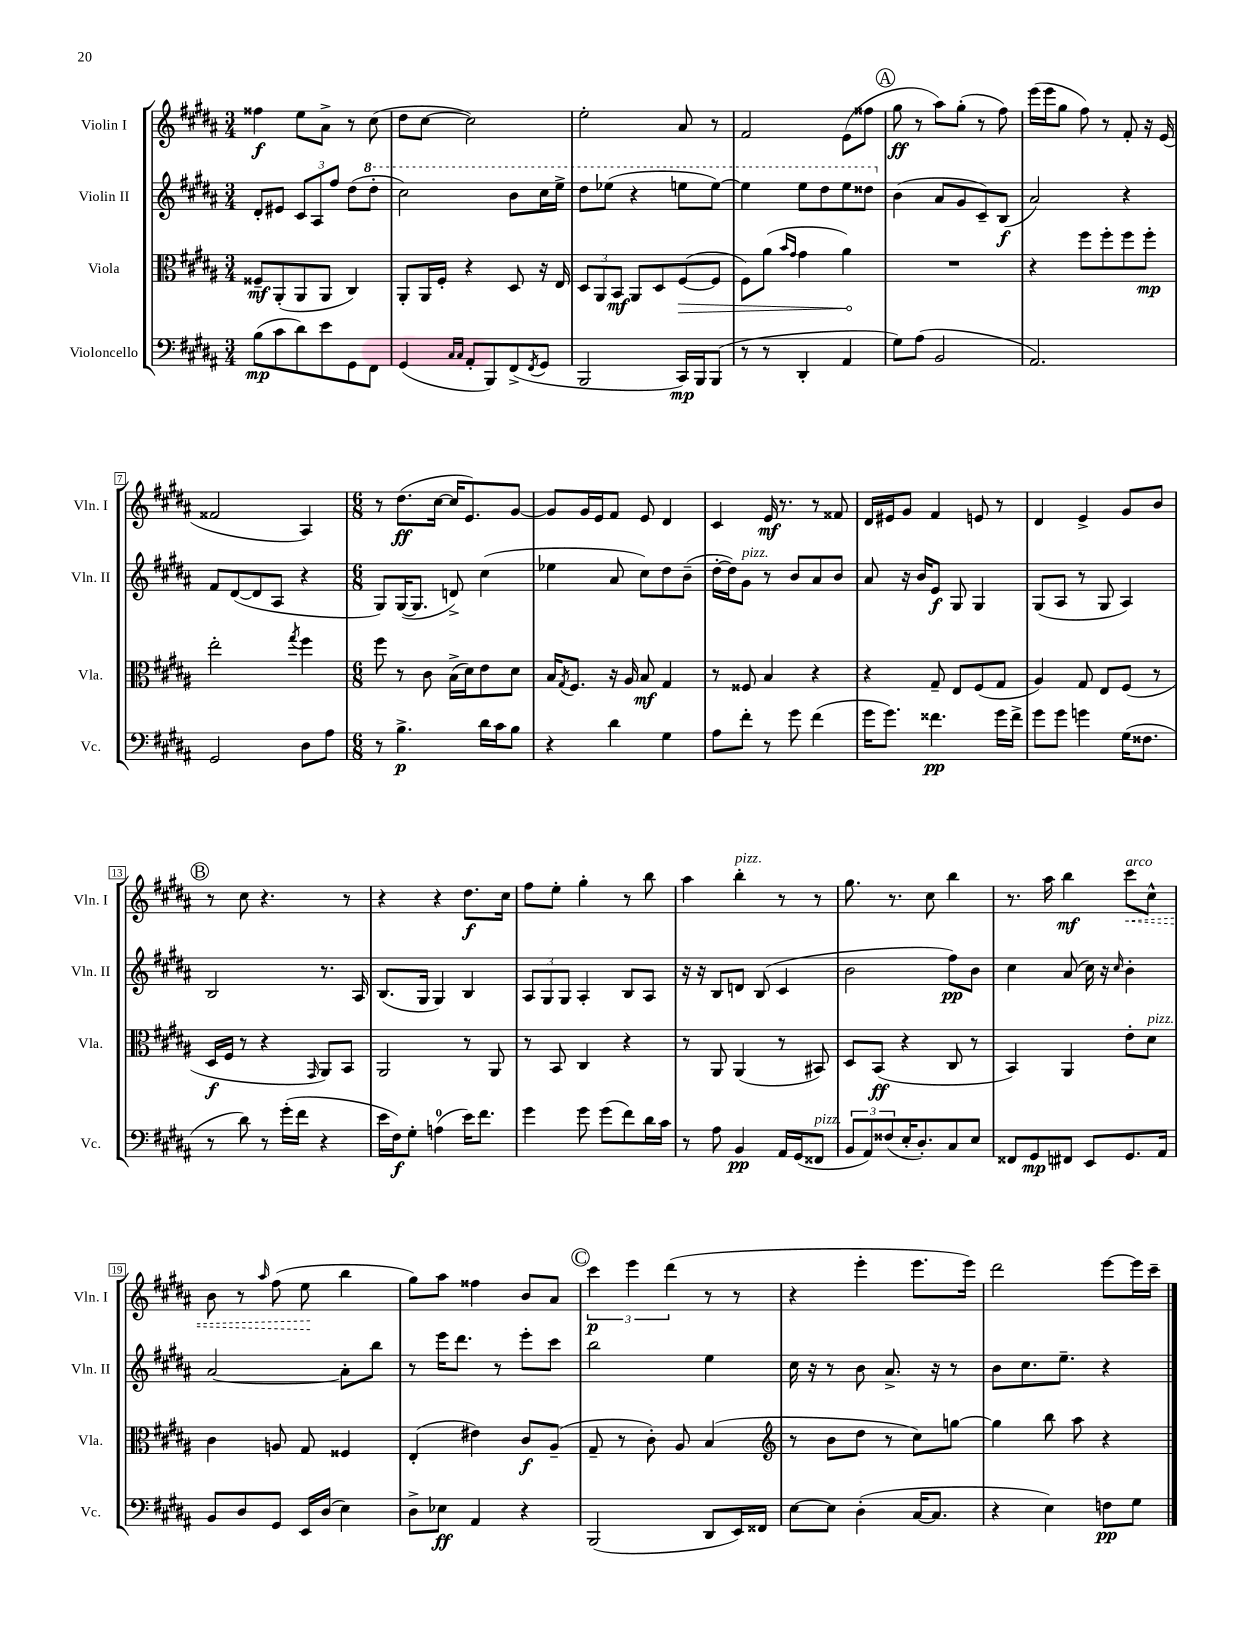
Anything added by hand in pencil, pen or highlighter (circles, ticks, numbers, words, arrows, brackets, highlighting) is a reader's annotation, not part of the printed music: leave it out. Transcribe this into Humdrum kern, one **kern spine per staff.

**kern	**dynam	**kern	**dynam	**kern	**dynam	**kern	**dynam
*part4	*part4	*part3	*part3	*part2	*part2	*part1	*part1
*staff4	*staff4	*staff3	*staff3	*staff2	*staff2	*staff1	*staff1
*I"Violoncello	*	*I"Viola	*	*I"Violin II	*	*I"Violin I	*
*I'Vc.	*	*I'Vla.	*	*I'Vln. II	*	*I'Vln. I	*
*clefF4	*	*clefC3	*	*clefG2	*	*clefG2	*
*k[f#c#g#d#a#]	*	*k[f#c#g#d#a#]	*	*k[f#c#g#d#a#]	*	*k[f#c#g#d#a#]	*
*M3/4	*	*M3/4	*	*M3/4	*	*M3/4	*
=1	=1	=1	=1	=1	=1	=1	=1
(8B\L	mp	8F##X~/L	mf	8d#'/L	.	4ff##X\	f
8c#\	.	(8AA#'/	.	8e#X/J	.	.	.
8d#\)	.	8AA#/	.	12c#/L	.	8ee\L	.
.	.	.	.	12A#/	.	.	.
8e\	.	8AA#/J	.	.	.	8a#^\J	.
.	.	.	.	12ff#/J	.	.	.
8GG#\	.	4C#/)	.	(8dd#\L	.	8r	.
*	*	*	*	*8va	*	*	*
8FF#\J	.	.	.	8ddd#'\J	.	(8cc#\	.
=2	=2	=2	=2	=2	=2	=2	=2
(4GG#/	.	8AA#'/L	.	2ccc#\)	.	8dd#\L	.
.	.	16AA#/L	.	.	.	[8cc#\J	.
.	.	16F#'/JJ	.	.	.	.	.
16qqC#/LL	.	.	.	.	.	.	.
16qqC#/JJ	.	.	.	.	.	.	.
8AA#'/L	.	4r	.	.	.	2cc#\])	.
8BBB/)	.	.	.	.	.	.	.
(8FF#^/	.	8D#/	.	8bb\L	.	.	.
8qFF#/	.	.	.	.	.	.	.
8GG#/J	.	16r	.	16ccc#\L	.	.	.
.	.	16E/	.	16eee^\JJ	.	.	.
=3	=3	=3	=3	=3	=3	=3	=3
2BBB/	.	12D#/L	.	8ddd#\L	.	2ee'\	.
.	.	12AA#/	.	.	.	.	.
.	.	.	.	(8eee-X\J	.	.	.
.	.	12BB/J	mf	.	.	.	.
.	.	8AA#/L	.	4r	.	.	.
.	.	8D#/	.	.	.	.	.
!	!	!	!LO:HP:b	!	!	!	!
16CC#/LL)	mp	([8F#/	>	8eeen\L	.	8a#/	.
16BBB/J	.	.	.	.	.	.	.
(8BBB/J	.	8F#/J]	.	[8eee\J)	.	8r	.
=4	=4	=4	=4	=4	=4	=4	=4
8r	.	8F#\L)	.	4eee\]	.	2f#/	.
8r	.	(8a#\J	.	.	.	.	.
.	.	16qqb/LL	.	.	.	.	.
.	.	16qqg#/JJ	.	.	.	.	.
4DD#'/	.	4g#\	.	8eee\L	.	.	.
.	.	.	.	8ddd#\	.	.	.
4AA#/	.	4a#\)	.	8eee\	.	(8e\L	.
.	.	.	.	8ddd##X\J	.	8ff##X\J	.
.	.	.	]	.	.	.	.
!!LO:REH:place=s1:t=A
=5	=5	=5	=5	=5	=5	=5	=5
*	*	*	*	*X8va	*	*	*
8G#\L)	.	2.r	.	(4b\	.	8gg#\	ff
(8A#\J	.	.	.	.	.	8r	.
2BB/	.	.	.	8a#/L	.	8aa#\L)	.
.	.	.	.	8g#/	.	(8gg#'\J	.
.	.	.	.	8c#~/)	.	8r	.
.	.	.	.	(8B/J	f	8ff#\)	.
=6	=6	=6	=6	=6	=6	=6	=6
2.AA#/)	.	4r	.	2a#/)	.	(16eee\LL	.
.	.	.	.	.	.	16eee\J	.
.	.	.	.	.	.	8gg#\J	.
.	.	8ff#\L	.	.	.	8ff#\)	.
.	.	8ff#'\	.	.	.	8r	.
.	.	8ff#\	.	4r	.	8f#'/	.
.	.	8ff#'\J	mp	.	.	16r	.
.	.	.	.	.	.	(16e/	.
!!LO:LB:g=z
=7	=7	=7	=7	=7	=7	=7	=7
2GG#/	.	2ee'\	.	8f#/L	.	2f##X/	.
.	.	.	.	([8d#/	.	.	.
.	.	.	.	8d#/]	.	.	.
.	.	.	.	8A#/J	.	.	.
.	.	8qgg#/	.	.	.	.	.
8D#\L	.	4ff#\	.	4r	.	4A#/)	.
8A#\J	.	.	.	.	.	.	.
=8	=8	=8	=8	=8	=8	=8	=8
*M6/8	*	*M6/8	*	*M6/8	*	*M6/8	*
8r	.	8ff#\	.	8G#/L)	.	8r	.
4.B^\	p	8r	.	([16G#/K	.	(8.dd#\L	ff
.	.	.	.	8.G#/J]	.	.	.
.	.	8c#\	.	.	.	.	.
.	.	.	.	.	.	[16cc#\Jk	.
.	.	(16B^\LL	.	8dn^/)	.	16cc#/KL]	.
.	.	16d#\J)	.	.	.	8.e/)	.
16d#\LL	.	8e\	.	(4cc#\	.	.	.
16c#\J	.	.	.	.	.	.	.
8B\J	.	8d#\J	.	.	.	[8g#/J	.
=9	=9	=9	=9	=9	=9	=9	=9
4r	.	16B/KL	.	4ee-X\	.	8g#/L]	.
.	.	8qG#/	.	.	.	.	.
.	.	8.F#/J	.	.	.	.	.
.	.	.	.	.	.	16g#/L	.
.	.	.	.	.	.	16e/J	.
4d#\	.	16r	.	8a#/	.	8f#/J	.
.	.	16A#/	.	.	.	.	.
.	.	8B/	mf	8cc#\L)	.	8e/	.
4G#\	.	4G#/	.	8dd#\	.	4d#/	.
.	.	.	.	(8b~\J	.	.	.
=10	=10	=10	=10	=10	=10	=10	=10
8A#\L	.	8r	.	[16dd#'\LL	.	4c#/	.
.	.	.	.	16dd#\J])	.	.	.
!	!	!	!	!LO:TX:a:i:t=pizz.	!	!	!
8f#'\J	.	8F##X/	.	8g#\J	.	.	.
8r	.	4B/	.	8r	.	16e/	mf
.	.	.	.	.	.	8.r	.
8g#\	.	.	.	8b/L	.	.	.
(4f#\	.	4r	.	8a#/	.	8r	.
.	.	.	.	8b/J	.	8f##X/	.
=11	=11	=11	=11	=11	=11	=11	=11
16g#\KL	.	4r	.	8a#/	.	16d#/LL	.
8.g#\J)	.	.	.	.	.	16e#X/J	.
.	.	.	.	16r	.	8g#/J	.
.	.	.	.	16b/KL	.	.	.
4.f##X\	pp	8G#~/	.	8e/J	f	4f#/	.
.	.	8E/L	.	8G#/	.	.	.
.	.	(8F#/	.	4G#/	.	8en/	.
16g#\LL	.	8G#/J	.	.	.	8r	.
16f##^\JJ	.	.	.	.	.	.	.
=12	=12	=12	=12	=12	=12	=12	=12
8g#\L	.	4A#/)	.	(8G#/L	.	4d#/	.
8g#\J	.	.	.	8A#/J	.	.	.
4gn\	.	8G#/	.	8r	.	4e^/	.
.	.	8E/L	.	8G#/	.	.	.
(16G#\KL	.	(8F#/J	.	4A#/)	.	8g#/L	.
8.F##X\J	.	.	.	.	.	.	.
.	.	8r	.	.	.	8b/J	.
!!LO:LB:g=z
!!LO:REH:place=s1:t=B
=13	=13	=13	=13	=13	=13	=13	=13
8r	.	16D#/LL	f	2B/	.	8r	.
.	.	16F#/JJ	.	.	.	.	.
8d#\)	.	8r	.	.	.	8cc#\	.
8r	.	4r	.	.	.	4.r	.
(16g#'\LL	.	.	.	.	.	.	.
16f#\JJ	.	.	.	.	.	.	.
.	.	16qqGG#/	.	.	.	.	.
4r	.	8AA#/L)	.	8.r	.	.	.
.	.	8BB/J	.	.	.	8r	.
.	.	.	.	16A#/	.	.	.
=14	=14	=14	=14	=14	=14	=14	=14
16e\LL	.	2AA#/	.	(8.B/L	.	4r	.
16F#\J)	f	.	.	.	.	.	.
8G#'\J	.	.	.	.	.	.	.
.	.	.	.	16G#/Jk	.	.	.
(4An\	.	.	.	4G#/)	.	4r	.
16e\KL)	.	8r	.	4B/	.	8.dd#\L	f
8.f#\J	.	.	.	.	.	.	.
.	.	8AA#/	.	.	.	.	.
.	.	.	.	.	.	16cc#\Jk	.
=15	=15	=15	=15	=15	=15	=15	=15
4g#\	.	8r	.	12A#/L	.	8ff#\L	.
.	.	.	.	12G#/	.	.	.
.	.	8BB/	.	.	.	8ee'\J	.
.	.	.	.	12G#/J	.	.	.
8g#\	.	4C#/	.	4A#'/	.	4gg#'\	.
(8g#\L	.	.	.	.	.	.	.
8f#\)	.	4r	.	8B/L	.	8r	.
16d#\L	.	.	.	8A#/J	.	8bb\	.
16c#\JJ	.	.	.	.	.	.	.
=16	=16	=16	=16	=16	=16	=16	=16
8r	.	8r	.	16r	.	4aa#\	.
.	.	.	.	16r	.	.	.
8A#\	.	8AA#/	.	8B/L	.	.	.
!	!	!	!	!	!	!LO:TX:a:i:t=pizz.	!
4BB/	pp	(4AA#/	.	8dn/J	.	4bb'\	.
.	.	.	.	(8B/	.	.	.
16AA#/LL	.	8r	.	4c#/	.	8r	.
(16GG#/J	.	.	.	.	.	.	.
!LO:TX:a:i:t=pizz.	!	!	!	!	!	!	!
8FF##X/J	.	8BB#X/)	.	.	.	8r	.
=17	=17	=17	=17	=17	=17	=17	=17
12BB/L	.	8D#/L	.	2b\	.	8.gg#\	.
12AA#/)	.	.	.	.	.	.	.
.	.	(8BB/J	ff	.	.	.	.
(12F##X/	.	.	.	.	.	.	.
.	.	.	.	.	.	8.r	.
16E'/K	.	4r	.	.	.	.	.
8.D#'/)	.	.	.	.	.	.	.
.	.	.	.	.	.	8cc#\	.
8C#/	.	8C#/	.	8ff#\L)	pp	4bb\	.
8E/J	.	8r	.	8b\J	.	.	.
=18	=18	=18	=18	=18	=18	=18	=18
8FF##X/L	.	4BB/)	.	4cc#\	.	8.r	.
8GG#/	mp	.	.	.	.	.	.
.	.	.	.	.	.	16aa#\	.
8FF#X/J	.	4AA#/	.	(8a#/	.	4bb\	mf
8EE/L	.	.	.	16cc#\)	.	.	.
.	.	.	.	16r	.	.	.
.	.	.	.	16qqcc#/	.	.	.
!	!	!	!	!	!	!LO:TX:a:i:t=arco	!
!	!	!	!	!	!	!	!LO:HP:b
8.GG#/	.	8e'\L	.	4b'\	.	8ccc#\L	<
!	!	!LO:TX:a:i:t=pizz.	!	!	!	!	!
.	.	8d#\J	.	.	.	8cc#^^\J	.
16AA#/Jk	.	.	.	.	.	.	.
!!LO:LB:g=z
=19	=19	=19	=19	=19	=19	=19	=19
8BB/L	.	4c#\	.	[2a#/	.	8b\	.
8D#/	.	.	.	.	.	8r	.
.	.	.	.	.	.	16qqaa#/	.
8GG#/J	.	8An/	.	.	.	(8ff#\	.
16EE/LL	.	8G#/	.	.	.	8ee\	.
(16D#/JJ	.	.	.	.	.	.	.
4E\)	.	4F##X/	.	8a#'\L]	.	4bb\	[
.	.	.	.	8bb\J	.	.	.
=20	=20	=20	=20	=20	=20	=20	=20
8D#^\L	.	(4E'/	.	8r	.	8gg#\L)	.
8E-X\J	ff	.	.	16eee\KL	.	8aa#\J	.
.	.	.	.	8.ddd#\J	.	.	.
4AA#/	.	4e#X\)	.	.	.	4ff##X\	.
.	.	.	.	8r	.	.	.
4r	.	8c#/L	f	8eee'\L	.	8b/L	.
.	.	(8A#~/J	.	8ccc#\J	.	8a#/J	.
!!LO:REH:place=s1:t=C
=21	=21	=21	=21	=21	=21	=21	=21
(2BBB/	.	8G#~/	.	2bb\	.	6ccc#\	p
.	.	8r	.	.	.	.	.
.	.	.	.	.	.	6eee\	.
.	.	8c#'\)	.	.	.	.	.
.	.	.	.	.	.	(6ddd#\	.
.	.	8A#/	.	.	.	.	.
8DD#/L	.	(4B/	.	4ee\	.	8r	.
16EE/L)	.	.	.	.	.	8r	.
16FF##X/JJ	.	.	.	.	.	.	.
=22	=22	=22	=22	=22	=22	=22	=22
*	*	*clefG2	*	*	*	*	*
[8E\L	.	8r	.	16cc#\	.	4r	.
.	.	.	.	16r	.	.	.
8E\J]	.	8b\L	.	8r	.	.	.
(4D#'\	.	8dd#\J	.	8b\	.	4eee'\	.
.	.	8r	.	8.a#^/	.	.	.
[16C#/KL	.	8cc#\L)	.	.	.	8.eee\L	.
8.C#/J]	.	.	.	16r	.	.	.
.	.	[8ggn\J	.	8r	.	.	.
.	.	.	.	.	.	16eee\Jk)	.
=23	=23	=23	=23	=23	=23	=23	=23
4r	.	4gg\]	.	8b\L	.	2ddd#\	.
.	.	.	.	8.cc#\	.	.	.
4E\)	.	8bb\	.	.	.	.	.
.	.	.	.	8.ee~\J	.	.	.
.	.	8aa#\	.	.	.	.	.
8Fn\L	pp	4r	.	4r	.	[8eee\L	.
8G#\J	.	.	.	.	.	16eee\L]	.
.	.	.	.	.	.	16ccc#~\JJ	.
==	==	==	==	==	==	==	==
*-	*-	*-	*-	*-	*-	*-	*-
